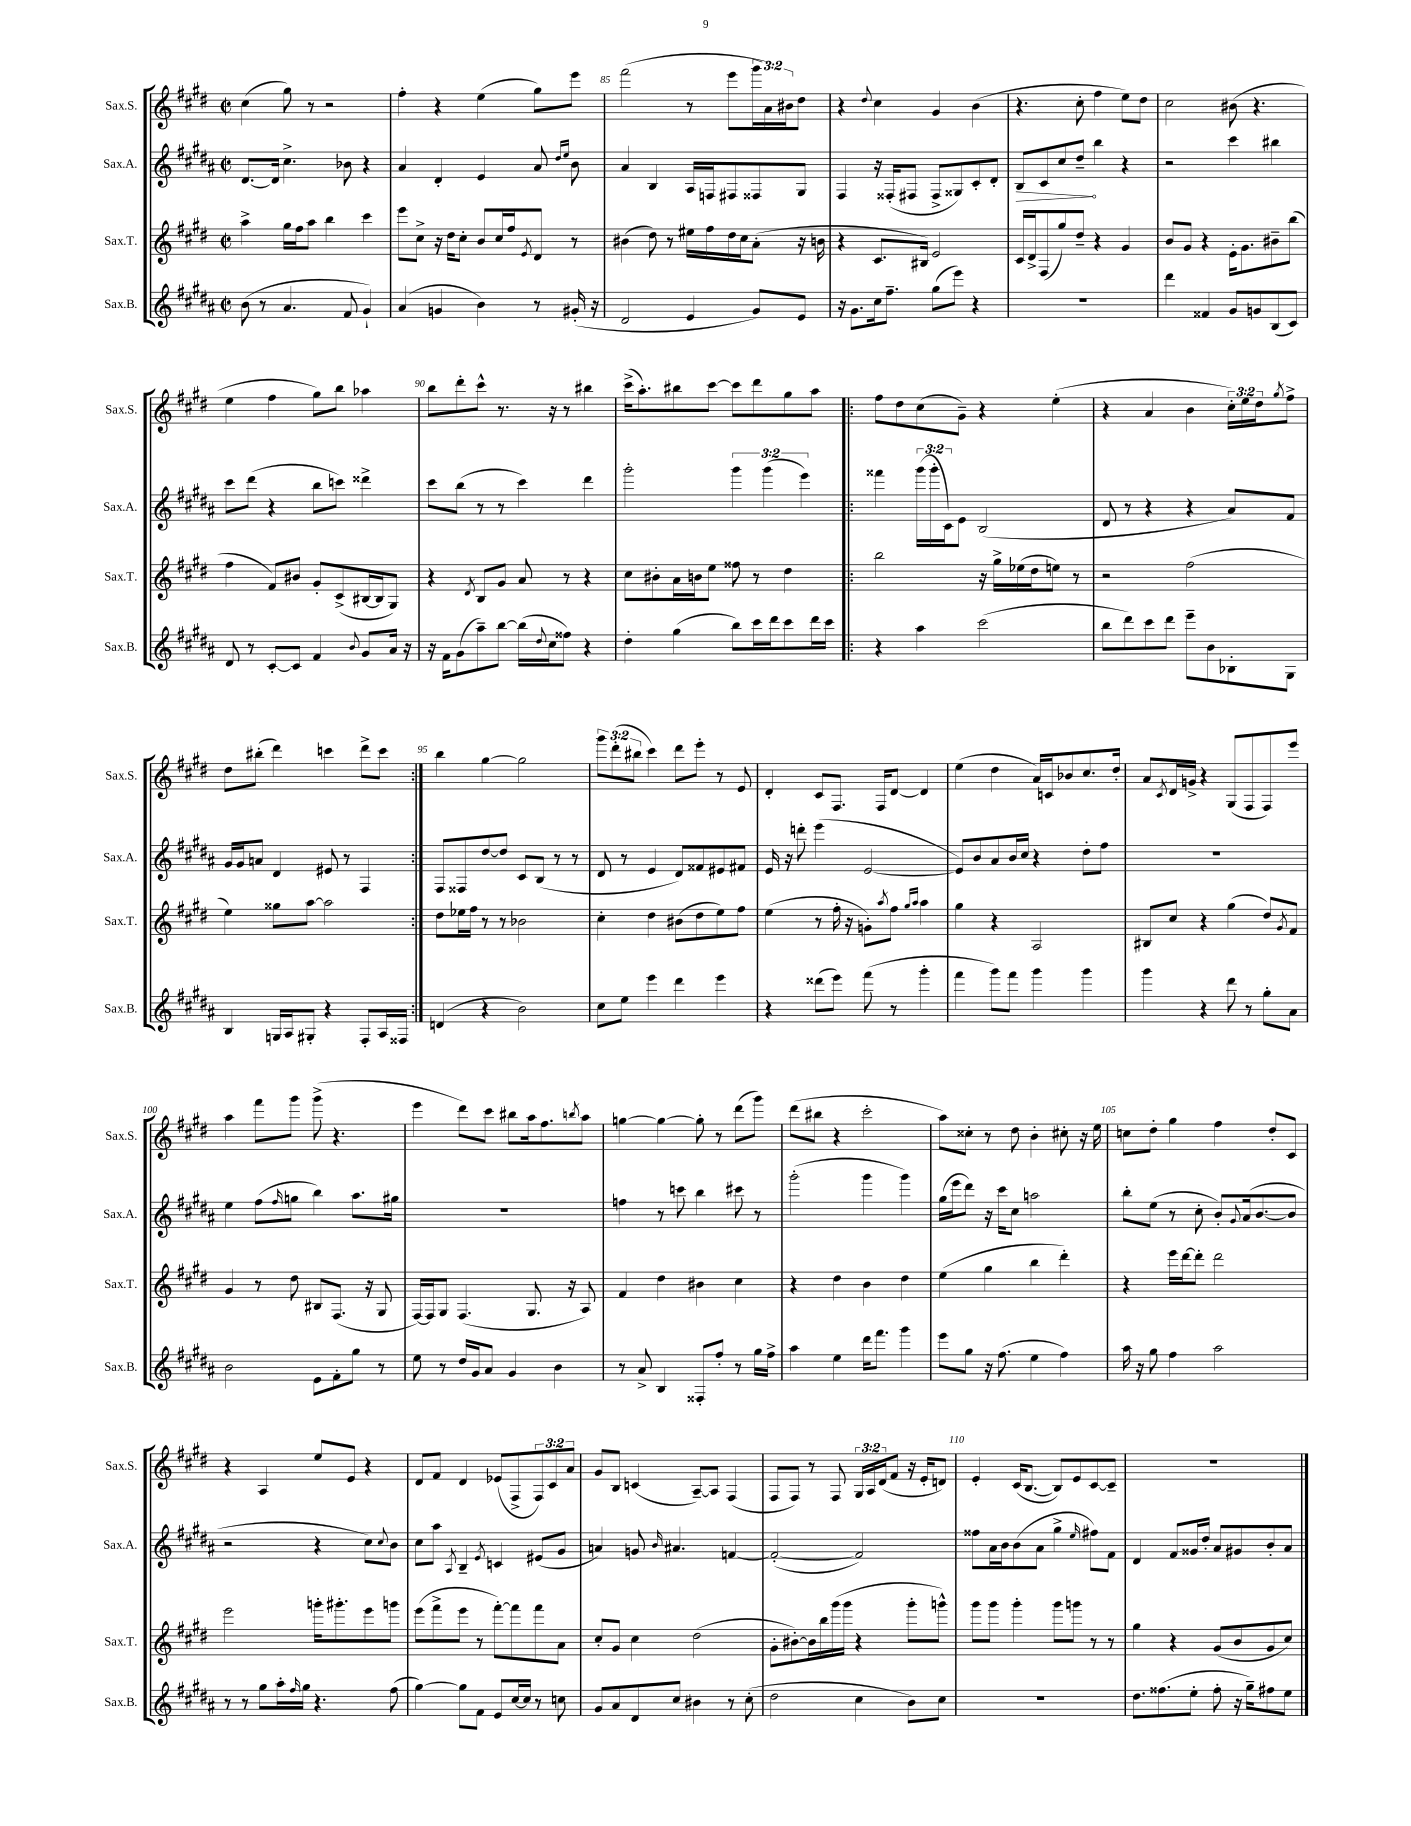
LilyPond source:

<<
\new StaffGroup <<
\new Staff = "s0" \with { instrumentName = "Sax.S." shortInstrumentName = "Sax.S." } {
    \clef treble \key e \major \defaultTimeSignature \time 2/2 \override Staff.TupletNumber.text = #tuplet-number::calc-fraction-text
    cis''4( gis''8) r8 r2 |
    fis''4-. r4 e''4( gis''8) e'''8 |
    fis'''2( r8 e'''8 \tuplet 3/2 { gis'''16 a'16) bis'16 } dis''8 |
    r4 \appoggiatura { dis''8 } cis''4 gis'4 b'4( |
    r4. cis''8-. fis''4 e''8) dis''8 |
    cis''2 bis'8( r4. |
    e''4 fis''4 gis''8) b''8 aes''4 |
    b''8 dis'''8-. cis'''8-^ r8. r16 r8 bis''4 |
    cis'''16->( a''8.-.) bis''8 cis'''8~ cis'''8 dis'''8 gis''8 a''8 |
    \repeat volta 2 { fis''8 dis''8 cis''8( gis'8--) r4 e''4-.( |
    r4 a'4 b'4 \tuplet 3/2 { cis''16-.) e''16 dis''16 } \acciaccatura { gis''8 } fis''8-> |
    dis''8 bis''8-.( dis'''4) c'''4 dis'''8-> c'''8 | }
    b''4 gis''4~ gis''2 |
    \tuplet 3/2 { gis'''8 dis'''8-.( bis''8 } cis'''4) dis'''8 e'''8-. r8 e'8 |
    dis'4-. cis'8 fis8. fis16 dis'8~ dis'4 |
    e''4( dis''4 a'16) c'16 bes'8 cis''8. dis''16-. |
    a'8 \acciaccatura { cis'8 } dis'16 g'16-> r4 gis8( fis8 fis8) e'''8 |
    a''4 fis'''8 gis'''8 gis'''8->( r4. |
    e'''4 dis'''8) cis'''8 bis''8 a''16 fis''8. \acciaccatura { b''8 } a''8 |
    g''4~ g''4~ g''8-. r8 dis'''8( gis'''8) |
    dis'''8( bis''8 r4 cis'''2-. |
    a''8) cisis''8-. r8 dis''8 b'4-. cis''8-. r16 e''16 |
    c''8 dis''8-. gis''4 fis''4 dis''8-. cis'8 |
    r4 a4 e''8 e'8 r4 |
    dis'8 fis'8 dis'4 ees'8( fis8-> \tuplet 3/2 { fis8) cis'8 a'8 } |
    gis'8 b8 c'4( a8~--) a8 fis4( |
    fis8 fis8) r8 fis8 \tuplet 3/2 { gis16 a16 dis'16( } fis'8 r16 e'16-. d'8) |
    e'4-. cis'16( b8.~ b8) e'8 cis'8~ cis'8-- |
    R1 \bar "|." |
}
\new Staff = "s1" \with { instrumentName = "Sax.A." shortInstrumentName = "Sax.A." } {
    \clef treble \key b \major \defaultTimeSignature \time 2/2 \override Staff.TupletNumber.text = #tuplet-number::calc-fraction-text
    dis'8.~ dis'16 cis''4.-> bes'8 r4 |
    ais'4 dis'4-. e'4 ais'8 \grace { dis''16 e''16 } b'8 |
    ais'4 b4 ais16 f16 fis8 fisis8 gis8 |
    fis4 r16 fisis16-.( fis8 fis8-> gisis8) cis'8-. dis'8-. |
    \once \override Hairpin.circled-tip = ##t b8\> cis'8 cis''8 dis''8--\! b''4 r4 |
    r2 cis'''4 bis''4 |
    cis'''8 dis'''8( r4 b''8 c'''8) disis'''4-> |
    cis'''8 b''8( r8 r8 cis'''4) dis'''4 |
    gis'''2-. \tuplet 3/2 { gis'''4 gis'''4( e'''4) } |
    \repeat volta 2 { fisis'''4 \tuplet 3/2 { gis'''16( gis'''16-. cis'16) } e'8 b2( |
    dis'8 r8 r4 r4 ais'8) fis'8 |
    gis'16 gis'16 a'8 dis'4 eis'8 r8 fis4 | }
    fis8 fisis8 dis''8~ dis''8 cis'8 b8( r8 r8 |
    dis'8 r8 e'4 dis'8) fisis'8 eis'8 fis'8 |
    e'16 r16 d'''8-. e'''4( e'2~ |
    e'8) b'8 ais'8 b'16 cis''16 r4 dis''8-. fis''8 |
    R1 |
    e''4 fis''8( \grace { fis''16 } g''8 b''4) ais''8. gis''16 |
    R1 |
    f''4 r8 c'''8 b''4 cis'''8 r8 |
    gis'''2-.( gis'''4 gis'''4) |
    gis''16( e'''16 dis'''8) r16 cis'''16 cis''8 a''2 |
    b''8-. e''8( r8 cis''8-. b'8-.) \appoggiatura { gis'8 } ais'16( b'8.~ b'8 |
    r2 r4 cis''8) \appoggiatura { cis''8 } b'8 |
    cis''8 ais''8 \acciaccatura { ais8 } b4-- \acciaccatura { e'8 } c'4 eis'8( gis'8 |
    a'4) g'8 \grace { b'16 } ais'4. f'4~ |
    f'2~-.( f'2) |
    fisis''8 ais'16 b'16 b'8( ais'8 gis''4-> \grace { e''16 } fis''8) fis'8 |
    dis'4 fis'8 gisis'16 dis''16-. ais'8 gis'8 b'8-. ais'8 \bar "|." |
}
\new Staff = "s2" \with { instrumentName = "Sax.T." shortInstrumentName = "Sax.T." } {
    \clef treble \key e \major \defaultTimeSignature \time 2/2
    a''4-> gis''16 fis''16 a''8 b''4 cis'''4 |
    e'''8 cis''8-> r16 dis''16 cis''8-. b'8 cis''16 fis''16 \acciaccatura { e'8 } dis'8 r8 |
    bis'4( dis''8) r8 eis''16 fis''16 dis''16 cis''16 a'8-.( r16 b'16 |
    r4 cis'8. bis16) e'2 |
    cis'16 dis'16-> fis8( gis''8) dis''8-- r4 gis'4 |
    b'8 gis'8 r4 e'16-. gis'8. bis'8-- b''8( |
    fis''4 fis'8) bis'8 gis'8-. cis'8->( bis16~ bis16 gis8) |
    r4 \acciaccatura { dis'8 } b8 gis'8 a'8 r8 r4 |
    cis''8 bis'8-. a'16 b'16 e''8 fisis''8 r8 dis''4 |
    \repeat volta 2 { b''2 r16 gis''16-> ees''16( dis''16 e''8) r8 |
    r2 fis''2( |
    e''4) gisis''8 a''8~ a''2 | }
    dis''8 ees''16 fis''16 r8 r8 bes'2 |
    cis''4-. dis''4 bis'8( dis''8 e''8) fis''8 |
    e''4( r8 fis''16-. r16 g'8-.) \acciaccatura { a''8 } fis''8 \grace { gis''16 a''16 } a''4 |
    gis''4 r4 a2 |
    bis8 cis''8 r4 gis''4( dis''8) \acciaccatura { gis'8 } fis'8 |
    gis'4 r8 dis''8 bis8 fis8.( r16 gis8 |
    fis16~) fis16 gis8 fis4.( gis8. r16 a8) |
    fis'4 dis''4 bis'4 cis''4 |
    r4 dis''4 b'4 dis''4 |
    e''4( gis''4 b''4 dis'''4-.) |
    r4 e'''16 dis'''16~ dis'''8-. dis'''2 |
    e'''2 g'''16-. gis'''8.-. e'''8 g'''8 |
    e'''8( fis'''8-> e'''8 r8 fis'''8~-.) fis'''8 fis'''8 a'8 |
    cis''8-. gis'8 cis''4 dis''2( |
    gis'8-. bis'8~-.) bis'16 b''16 gis'''16( gis'''16 r4 gis'''8-. g'''8-^) |
    gis'''8 gis'''8 gis'''4-. gis'''8 g'''8 r8 r8 |
    gis''4 r4 gis'8( b'8 gis'8 cis''8) \bar "|." |
}
\new Staff = "s3" \with { instrumentName = "Sax.B." shortInstrumentName = "Sax.B." } {
    \clef treble \key b \major \defaultTimeSignature \time 2/2
    b'8( r8 ais'4. fis'8 gis'4-!) |
    ais'4( g'4 b'4) r8 gis'16-.( r16 |
    dis'2 e'4 gis'8) e'8 |
    r16 gis'8. cis''16 fis''8.-- gis''8( e'''8) r4 |
    R1 |
    dis'''4 fisis'4 gis'8 g'8 b8( cis'8) |
    dis'8 r8 cis'8~-. cis'8 fis'4 \appoggiatura { b'8 } gis'8 ais'16 r16 |
    r16 fis'16 gis'8( ais''8--) b''8~ b''16( \appoggiatura { dis''8 } cis''16 fisis''8) r4 |
    dis''4-. gis''4( b''8) cis'''16 dis'''16 cis'''8 dis'''16 cis'''16 |
    \repeat volta 2 { r4 ais''4 cis'''2( |
    b''8 dis'''8) cis'''8 dis'''8 e'''8-- b'8 bes8-. gis8 |
    b4 g16 ais16 gis8-. r4 fis8-. ais16 fisis16 | }
    d'4( r4 b'2) |
    cis''8 e''8 e'''4 dis'''4 e'''4 |
    r4 disis'''8( e'''8) fis'''8( r8 gis'''4-. |
    fis'''4 gis'''8) fis'''8 gis'''4 gis'''4 |
    gis'''4 r4 dis'''8 r8 gis''8-. ais'8 |
    b'2 e'8 fis'8-. gis''8 r8 |
    e''8 r8 dis''16 gis'16 ais'8 gis'4 b'4 |
    r8 ais'8-> b4 fisis8-. fis''8-. r8 gis''16 fis''16-> |
    ais''4 e''4 dis'''16 fis'''8. gis'''4 |
    e'''8 gis''8 r16 fis''8.( e''4 fis''4) |
    ais''16 r16 gis''8 fis''4 ais''2 |
    r8 r8 gis''8 ais''16-. \grace { fis''16 } gis''16 r4. fis''8( |
    gis''4~) gis''8 fis'8 e'8 cis''16~ cis''16 r8 c''8 |
    gis'8 ais'8 dis'8 cis''8 bis'4 r8 cis''8-.( |
    dis''2 cis''4 b'8) cis''8 |
    R1 |
    dis''8. fisis''8.( e''8-. fisis''8-. r16 gis''16--) fis''8 e''8 \bar "|." |
}
>>
>>
\layout { \context { \Score currentBarNumber = #83 \override BarNumber.break-visibility = ##(#f #t #t) barNumberVisibility = #(every-nth-bar-number-visible 5) } }
